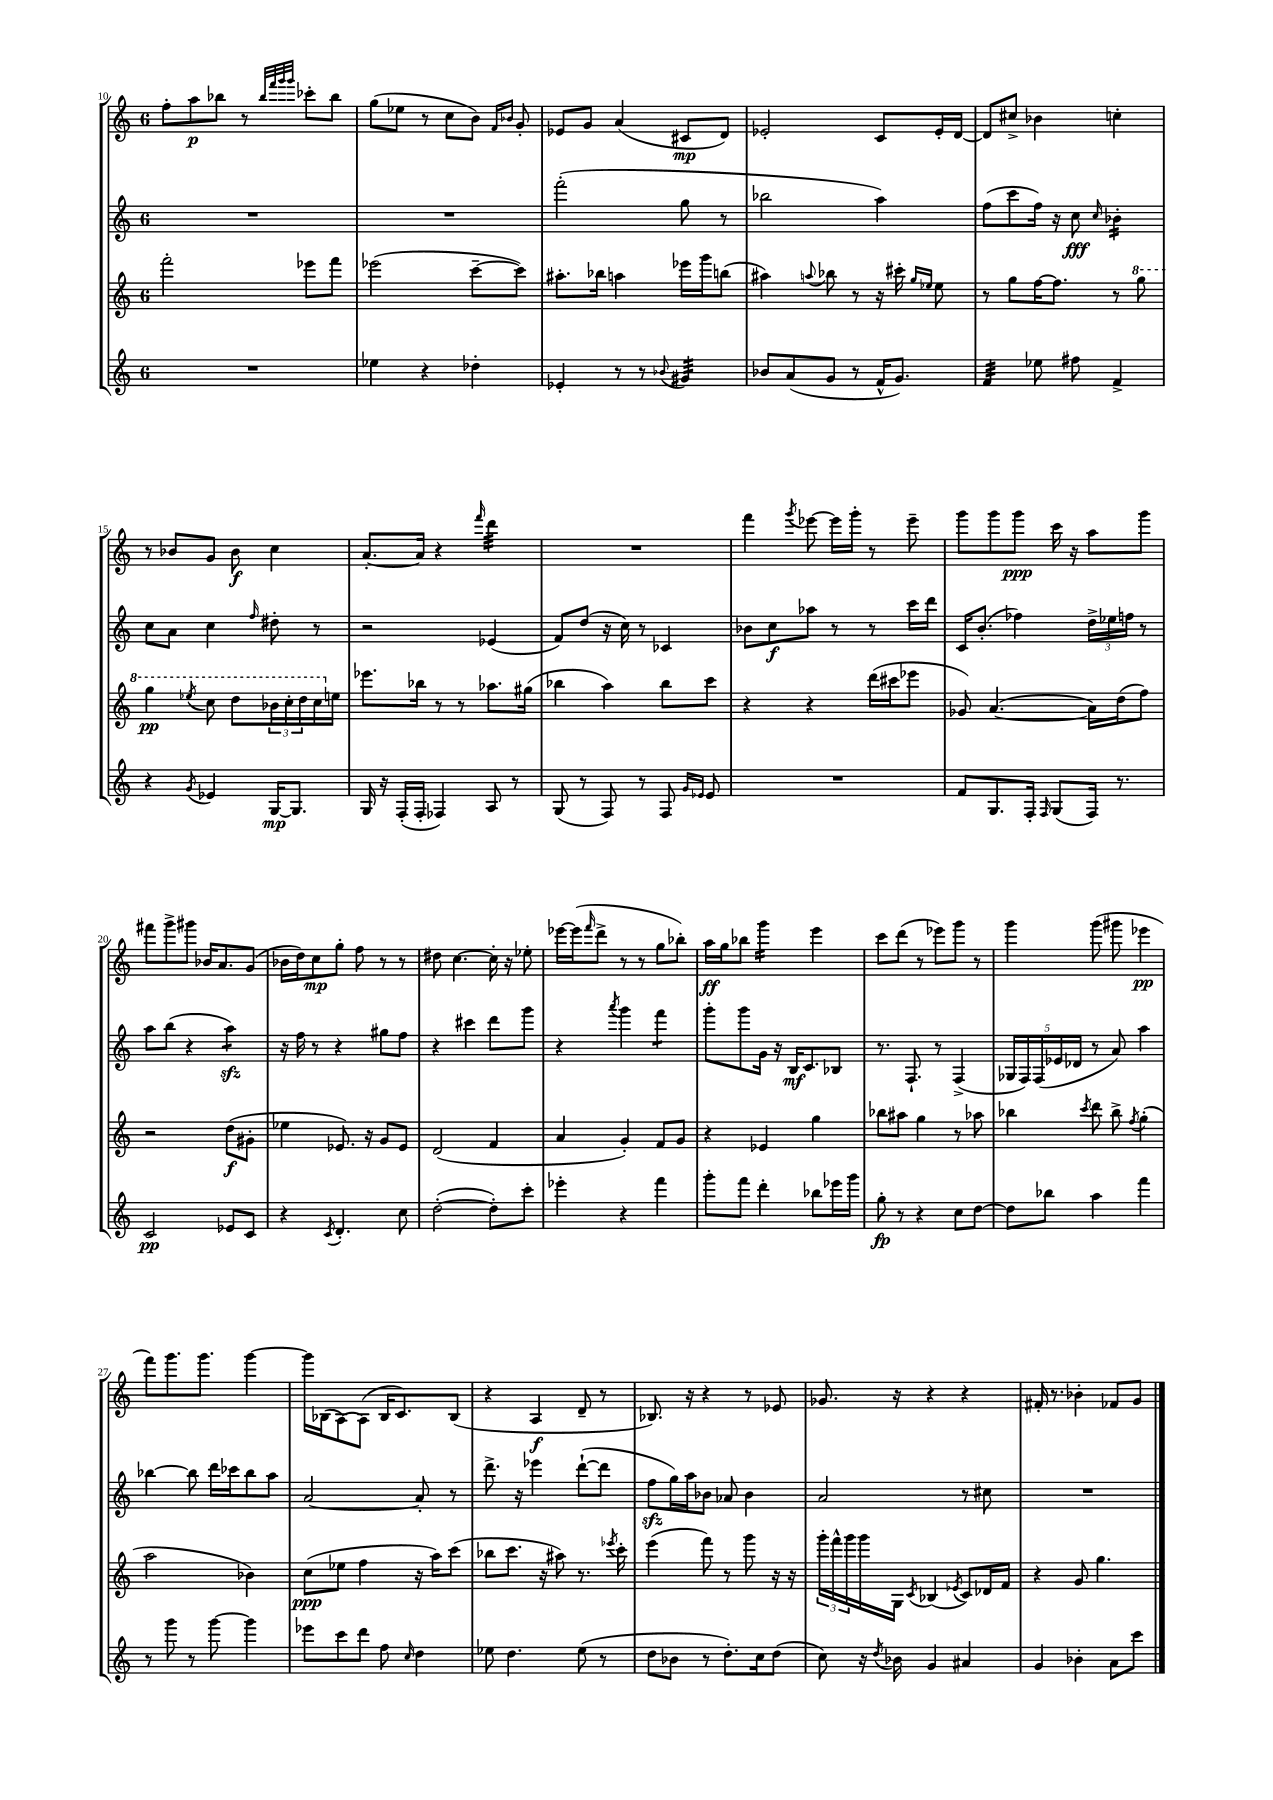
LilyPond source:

<<
\new StaffGroup <<
\new Staff = "s0" {
    \clef treble \key c \major \once \override Staff.TimeSignature.style = #'single-digit \time 6/8
    f''8-. a''8\p bes''8 r8 \grace { bes''32 f'''32 g'''32 g'''32 } ces'''8-. bes''8 |
    g''8( ees''8 r8 c''8 b'8) \grace { f'16 bes'16 } g'8-. |
    ees'8 g'8 a'4( cis'8\mp d'8) |
    ees'2-. c'8 ees'16-. d'16~ |
    d'8 cis''8-> bes'4 c''4-. |
    r8 bes'8 g'8 bes'8\f c''4 |
    a'8.~-. a'16 r4 \grace { f'''16 } d'''4:32 |
    R2. |
    f'''4 \acciaccatura { g'''8 } ees'''8~ ees'''16 g'''16-. r8 ees'''8-- |
    g'''8 g'''8 g'''8\ppp c'''16 r16 a''8 g'''8 |
    fis'''8 g'''8-> gis'''8 bes'16 a'8. g'8( |
    bes'16 d''16) c''8\mp g''8-. f''8 r8 r8 |
    dis''8 c''4.~ c''16-. r16 ees''8-. |
    ees'''16~ ees'''16( \grace { f'''16 } d'''8-> r8 r8 g''8 bes''8-.) |
    a''16\ff g''16 bes''8 g'''4:16 e'''4 |
    c'''8 d'''8( r8 ees'''8) g'''8 r8 |
    g'''4 g'''8( gis'''8 ees'''4\pp |
    f'''8) g'''8. g'''8. g'''4~ |
    g'''16 bes16( a8~) a8( bes16 c'8.) bes8( |
    r4 a4\f d'8-- r8 |
    bes8.) r16 r4 r8 ees'8 |
    ges'8. r16 r4 r4 |
    fis'16-. r8. bes'4-. fes'8 g'8 \bar "|." |
}
\new Staff = "s1" {
    \clef treble \key c \major \once \override Staff.TimeSignature.style = #'single-digit \time 6/8
    R2. |
    R2. |
    f'''2-.( g''8 r8 |
    bes''2 a''4) |
    f''8( c'''8 f''16) r16 c''8\fff \grace { c''16 } bes'4:16-. |
    c''8 a'8 c''4 \grace { f''16 } dis''8-. r8 |
    r2 ees'4( |
    f'8) d''8( r16 c''16) r8 ces'4 |
    bes'8 c''8\f aes''8 r8 r8 c'''16 d'''16 |
    c'16 b'8.-.( fes''4) \tuplet 3/2 { d''16-> ees''16 f''16 } r8 |
    a''8 b''8( r4 a''4:8\sfz) |
    r16 f''16 r8 r4 gis''8 f''8 |
    r4 cis'''4 d'''8 g'''8 |
    r4 \acciaccatura { a'''8 } g'''4 f'''4:8 |
    g'''8-. g'''8 g'16 r16 b16\mf c'8. bes8 |
    r8. f8.-! r8 f4->( |
    \tuplet 5/4 { ges16 f16) f16( ees'16 des'16 } r8 a'8) a''4 |
    bes''4~ bes''8 d'''16 ces'''16 bes''8 a''8 |
    a'2~ a'8-. r8 |
    d'''8.-> r16 ees'''4 d'''8~-!( d'''8 |
    f''8\sfz g''16) a''16 bes'8 aes'8 bes'4 |
    a'2 r8 cis''8 |
    R2. \bar "|." |
}
\new Staff = "s2" {
    \clef treble \key c \major \once \override Staff.TimeSignature.style = #'single-digit \time 6/8
    f'''2-. ees'''8 f'''8 |
    ees'''2( c'''8~-- c'''8) |
    ais''8.-. bes''16 a''4 ees'''16 g'''16 b''8( |
    ais''4) \appoggiatura { a''8 } bes''8 r8 r16 cis'''16-. \grace { g''16 ees''16 } ees''8 |
    r8 g''8 f''16~ f''8. r8 \ottava #1 g'''8 |
    g'''4\pp \acciaccatura { ees'''8 } c'''8 d'''8 \tuplet 3/2 { bes''16 c'''16-. d'''16 } c'''16 \ottava #0 e''!16 |
    ees'''8. bes''16 r8 r8 aes''8. gis''16( |
    bes''4 a''4) bes''8 c'''8 |
    r4 r4 d'''16( cis'''16 ees'''8 |
    ges'8) a'4.~( a'16) d''16( f''8) |
    r2 d''8\f( gis'8-. |
    ees''4 ees'8.) r16 g'8 ees'8 |
    d'2( f'4 |
    a'4 g'4-.) f'8 g'8 |
    r4 ees'4 g''4 |
    bes''8 ais''8 g''4 r8 aes''8 |
    bes''4 \acciaccatura { c'''8 } d'''8 bes''8-> \acciaccatura { f''8 } g''4-.( |
    a''2 bes'4) |
    c''8\ppp( ees''8 f''4 r16 a''16) c'''8( |
    bes''8 c'''8. r16 ais''8) r8. \acciaccatura { ees'''8 } c'''16-. |
    e'''4( f'''8) r8 g'''8 r16 r16 |
    \tuplet 3/2 { g'''16-. f'''16-^ g'''16 } g'''16 g16 \acciaccatura { c'8 } bes4( \acciaccatura { ees'8 } c'8) des'16 f'16 |
    r4 g'8 g''4. \bar "|." |
}
\new Staff = "s3" {
    \clef treble \key c \major \once \override Staff.TimeSignature.style = #'single-digit \time 6/8
    R2. |
    ees''4 r4 des''4-. |
    ees'4-. r8 r8 \appoggiatura { bes'8 } gis'4:32 |
    bes'8 a'8( g'8 r8 f'16-^ g'8.) |
    f'4:32 ees''8 fis''8 f'4-> |
    r4 \acciaccatura { g'8 } ees'4 g16~\mp g8. |
    g16 r16 f16-.( f16-. fes4) a8 r8 |
    g8( r8 f8) r8 f8 \grace { g'16 ees'16 } ees'8 |
    R2. |
    f'8 g8. f16-. \grace { f16 } g8( f16) r8. |
    c'2\pp ees'8 c'8 |
    r4 \acciaccatura { c'8 } d'4.-. c''8 |
    d''2~-.( d''8-.) c'''8-. |
    ees'''4-. r4 f'''4 |
    g'''8-. f'''8 d'''4-. bes''8 ees'''16 g'''16 |
    g''8-.\fp r8 r4 c''8 d''8~ |
    d''8 bes''8 a''4 f'''4 |
    r8 g'''8 r8 g'''8~ g'''4 |
    ees'''8 c'''8 d'''8 f''8 \grace { c''16 } d''4 |
    ees''8 d''4. ees''8( r8 |
    d''8 bes'8 r8 d''8.-.) c''16 d''8( |
    c''8) r16 \acciaccatura { d''8 } bes'16 g'4 ais'4 |
    g'4 bes'4-. a'8 c'''8 \bar "|." |
}
>>
>>
\layout { \context { \Score currentBarNumber = #10 } }
